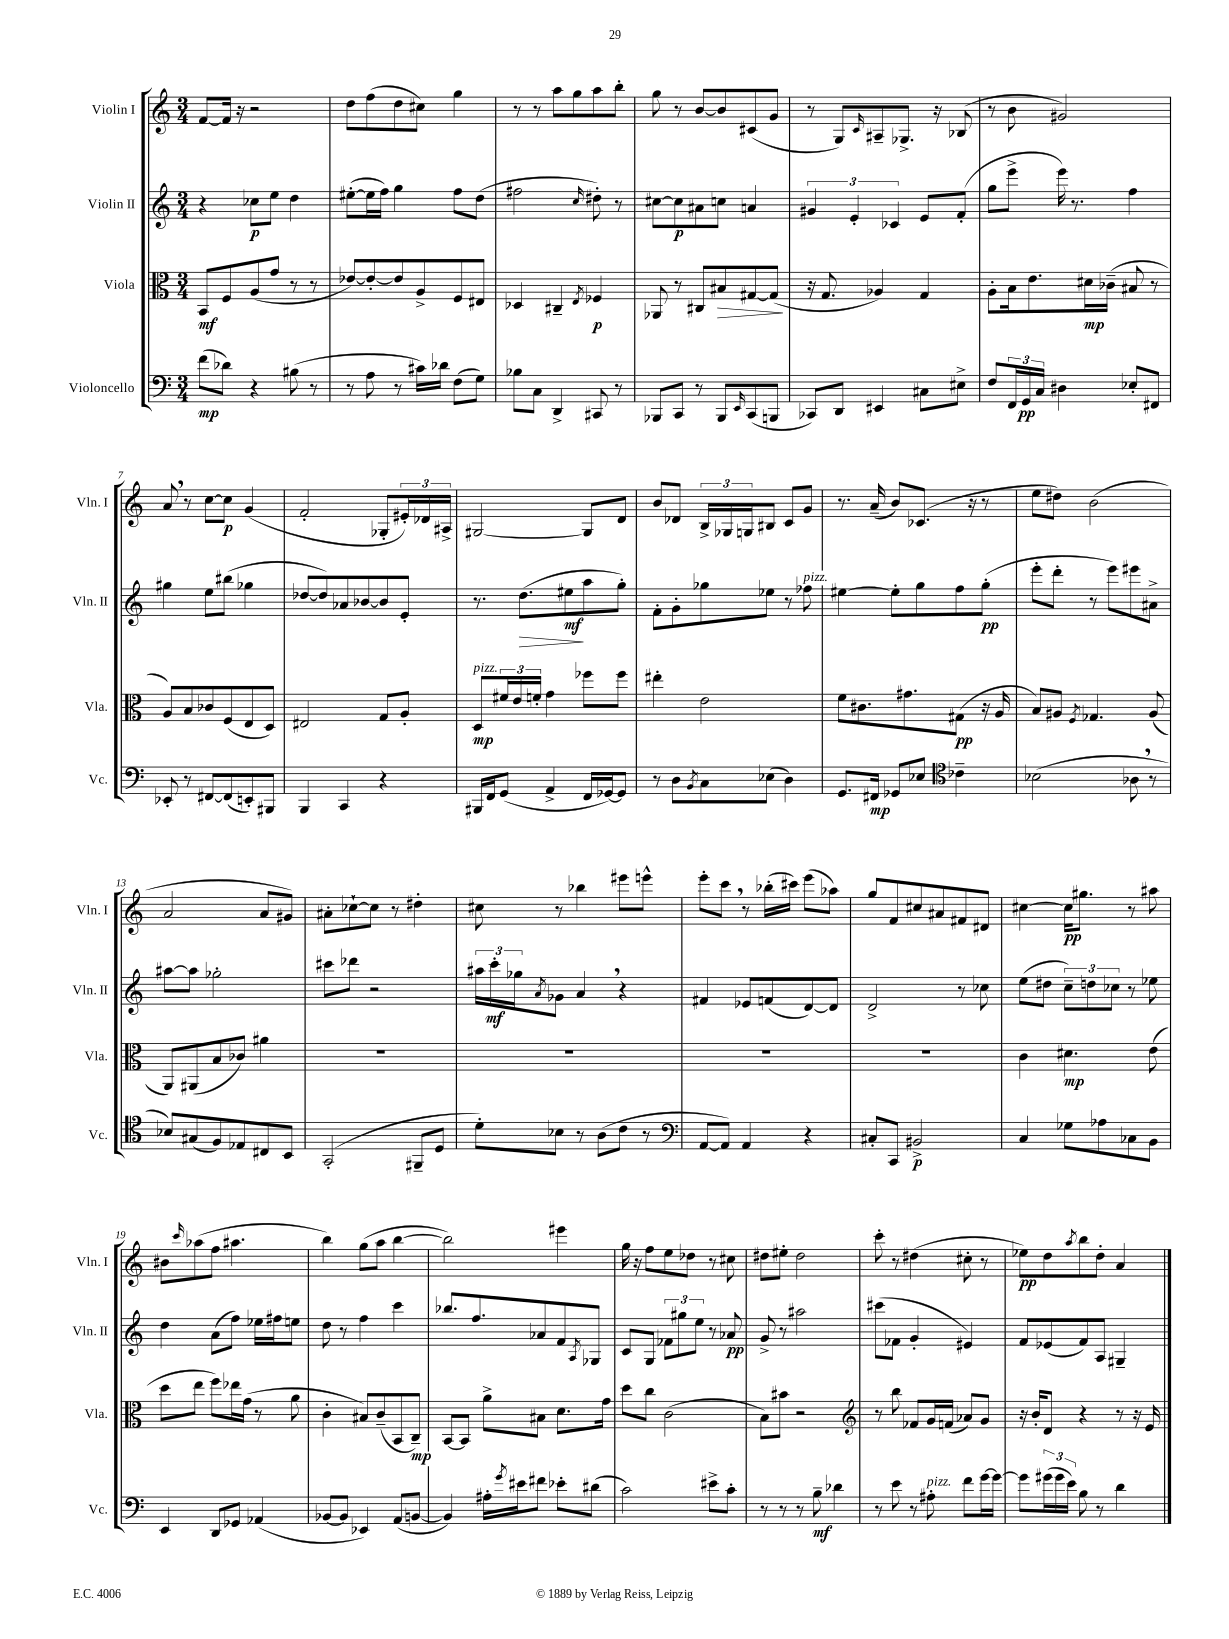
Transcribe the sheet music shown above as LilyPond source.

<<
\new StaffGroup <<
\new Staff = "s0" \with { instrumentName = "Violin I" shortInstrumentName = "Vln. I" } {
    \clef treble \key c \major \numericTimeSignature \time 3/4
    f'8~ f'16 r16 r2 |
    d''8 f''8( d''8 cis''8) g''4 |
    r8 r8 a''8 g''8 a''8 b''8-. |
    g''8 r8 b'8~ b'8 cis'8( g'8 |
    r8 g8) \grace { c'16 } ais8-- ges8.-> r16 bes8( |
    r8 b'8 gis'2) |
    a'8 \breathe r8 c''8~ c''8\p g'4( |
    f'2-. ges8-. \tuplet 3/2 { eis'16-.) des'16 ais16-> } |
    gis2~ gis8 d'8 |
    b'8 des'8 \tuplet 3/2 { b16-> ges16 g16 } bis8 c'8 g'8 |
    r8. a'16--( b'8) ces'8.( r16 r8 |
    e''8 dis''8) b'2( |
    a'2 a'8 gis'8) |
    ais'8-. ces''8~-! ces''8 r8 dis''4-. |
    cis''8 r8 bes''4 eis'''8 e'''8-^ |
    e'''8-. c'''8 \breathe r8 bes''16-.( cis'''16) e'''8( aes''8) |
    g''8 f'8 cis''8 ais'8 fis'8 dis'8 |
    cis''4~ cis''16\pp gis''8. r8 ais''8 |
    bis'8 \grace { c'''16 } aes''8( f''8 ais''4. |
    b''4) g''8( a''8 b''4~ |
    b''2) eis'''4 |
    g''16 r16 f''8 e''8 des''8 r8 cis''8 |
    dis''8 eis''8-. dis''2 |
    c'''8-. r8 dis''4( cis''8-. r8 |
    ees''8\pp) d''8 \acciaccatura { a''8 } b''8 d''8-. a'4 \bar "|." |
}
\new Staff = "s1" \with { instrumentName = "Violin II" shortInstrumentName = "Vln. II" } {
    \clef treble \key c \major \numericTimeSignature \time 3/4
    r4 ces''8\p e''8 d''4 |
    eis''8~-.( eis''16 f''16) g''4 f''8 d''8( |
    fis''2 \grace { c''16 } dis''8-.) r8 |
    cis''8~ cis''8\p ais'8 c''8 a'4 |
    \tuplet 3/2 { gis'4 e'4-. ces'4 } e'8 f'8-.( |
    g''8 e'''8-> e'''16) r8. f''4 |
    gis''4 e''8 bis''8( ges''4 |
    des''8~ des''8) aes'8 bes'8~ bes'8 e'8-. |
    r8. d''8.\>( eis''8\mf\! a''8 g''8-.) |
    f'8-. g'8-. ges''8 ees''8 r8 fes''8^\markup { \italic "pizz." } |
    eis''4~ eis''8-. g''8 f''8 g''8-.\pp( |
    e'''8-. d'''8-. r8 e'''8) eis'''8 ais'8-> |
    ais''8~ ais''8 ges''2-. |
    cis'''8 des'''8 r2 |
    \tuplet 3/2 { ais''16 c'''16-.\mf ges''16 } \acciaccatura { a'8 } ges'8 a'4 \breathe r4 |
    fis'4 ees'8 f'8( d'8~) d'8 |
    d'2-> r8 ces''8 |
    e''8( dis''8 \tuplet 3/2 { c''8--) d''8 ces''8 } r8 ees''8 |
    d''4 a'8( f''8) ees''16 fis''16 e''8 |
    d''8 r8 f''4 c'''4 |
    bes''8. f''8. aes'8 f'8 \acciaccatura { a8 } ges8 |
    c'8 g8 \tuplet 3/2 { fes'8 gis''8 e''8 } r8 aes'8\pp |
    g'8-> r8 ais''2 |
    cis'''8( fes'8 g'4-. eis'4) |
    f'8 ees'8( f'8) a8 gis4-- \bar "|." |
}
\new Staff = "s2" \with { instrumentName = "Viola" shortInstrumentName = "Vla." } {
    \clef alto \key c \major \numericTimeSignature \time 3/4
    b,8\mf f8 a8( g'8 r8 r8 |
    ees'8~) ees'8~-. ees'8 a8-> f8 eis8 |
    des4 cis4-- \acciaccatura { e8 } fes4\p |
    aes,8 r8 cis8 bis8\> gis8~ gis8\!( |
    r16 g8. aes4) g4 |
    a8-. b16 e'8. dis'16\mp ces'16--( bis8 r8 |
    a8) b8 ces'8 f8( e8 d8) |
    eis2 g8 a8-. |
    d8\mp^\markup { \italic "pizz." } \tuplet 3/2 { fis'16 e'16 f'16-. } g'4 fes''8 fes''8 |
    eis''4-. e'2 |
    f'8 cis'8. gis'8. gis8\pp( r16 a16 |
    b8) ais8 \acciaccatura { f8 } ges4. ais8( |
    a,8) ais,8( b8 ces'8) ais'4 |
    R2. |
    R2. |
    R2. |
    R2. |
    c'4 dis'4.\mp e'8( |
    d''8 e''8 f''8) ees''16 g'16( r8 a'8 |
    c'4-. bis8) c'8--( b,8 c8--\mp) |
    b,8~ b,8 a'8-> bis8 d'8. g'16 |
    d''8 c''8 c'2( |
    b8) bis'8 r2 |
    \clef treble r8 b''8 fes'8 g'16 f'16( aes'8) g'8 |
    r16 b'16-. d'8 r4 r8 r16 e'16 \bar "|." |
}
\new Staff = "s3" \with { instrumentName = "Violoncello" shortInstrumentName = "Vc." } {
    \clef bass \key c \major \numericTimeSignature \time 3/4
    f'8\mp( des'8) r4 bis8( r8 |
    r8 a8 r8 cis'16) des'16 f8( g8) |
    bes8 c8 d,4-> cis,8 r8 |
    bes,,8 c,8 r8 bes,,8 \grace { e,16 } c,8( b,,8 |
    ces,8) d,8 eis,4 cis8 eis8-> |
    f8 \tuplet 3/2 { f,16 g,16\pp c16 } dis4 ees8-. fis,8 |
    ees,8-. r8 fis,8~ fis,8( e,8-.) bis,,8 |
    b,,4 c,4 r4 |
    bis,,16 f,16 g,8( a,4-> f,16 ges,16~) ges,8 |
    r8 d8 \acciaccatura { b,8 } c8 ees8( d4) |
    g,8. fis,16\mp ges,8 ees8 \clef tenor ces'4-- |
    bes2( aes8 \breathe r8 |
    bes8) gis8( f8) ees8 cis8 b,8 |
    g,2-.( fis,8-- d8 |
    d'8-.) bes8 r8 a8( c'8 r8 |
    \clef bass a,8~ a,8) a,4 r4 |
    cis8-. c,8 bis,2->\p |
    c4 ges8 aes8 ces8 b,8 |
    e,4 d,8 ges,8 aes,4( |
    bes,8~ bes,8 ees,4) a,8( b,8~ |
    b,4) ais16-. \acciaccatura { g'8 } eis'16 fis'8 ees'8-. dis'8( |
    c'2) eis'8-> c'8-. |
    r8 r8 r8 b8--\mf des'4 |
    r8 e'8 r8 ais8-.^\markup { \italic "pizz." } f'8 g'16~ g'16~ |
    g'8 \tuplet 3/2 { gis'16( gis'16 e'16) } b8 r8 d'4 \bar "|." |
}
>>
>>
